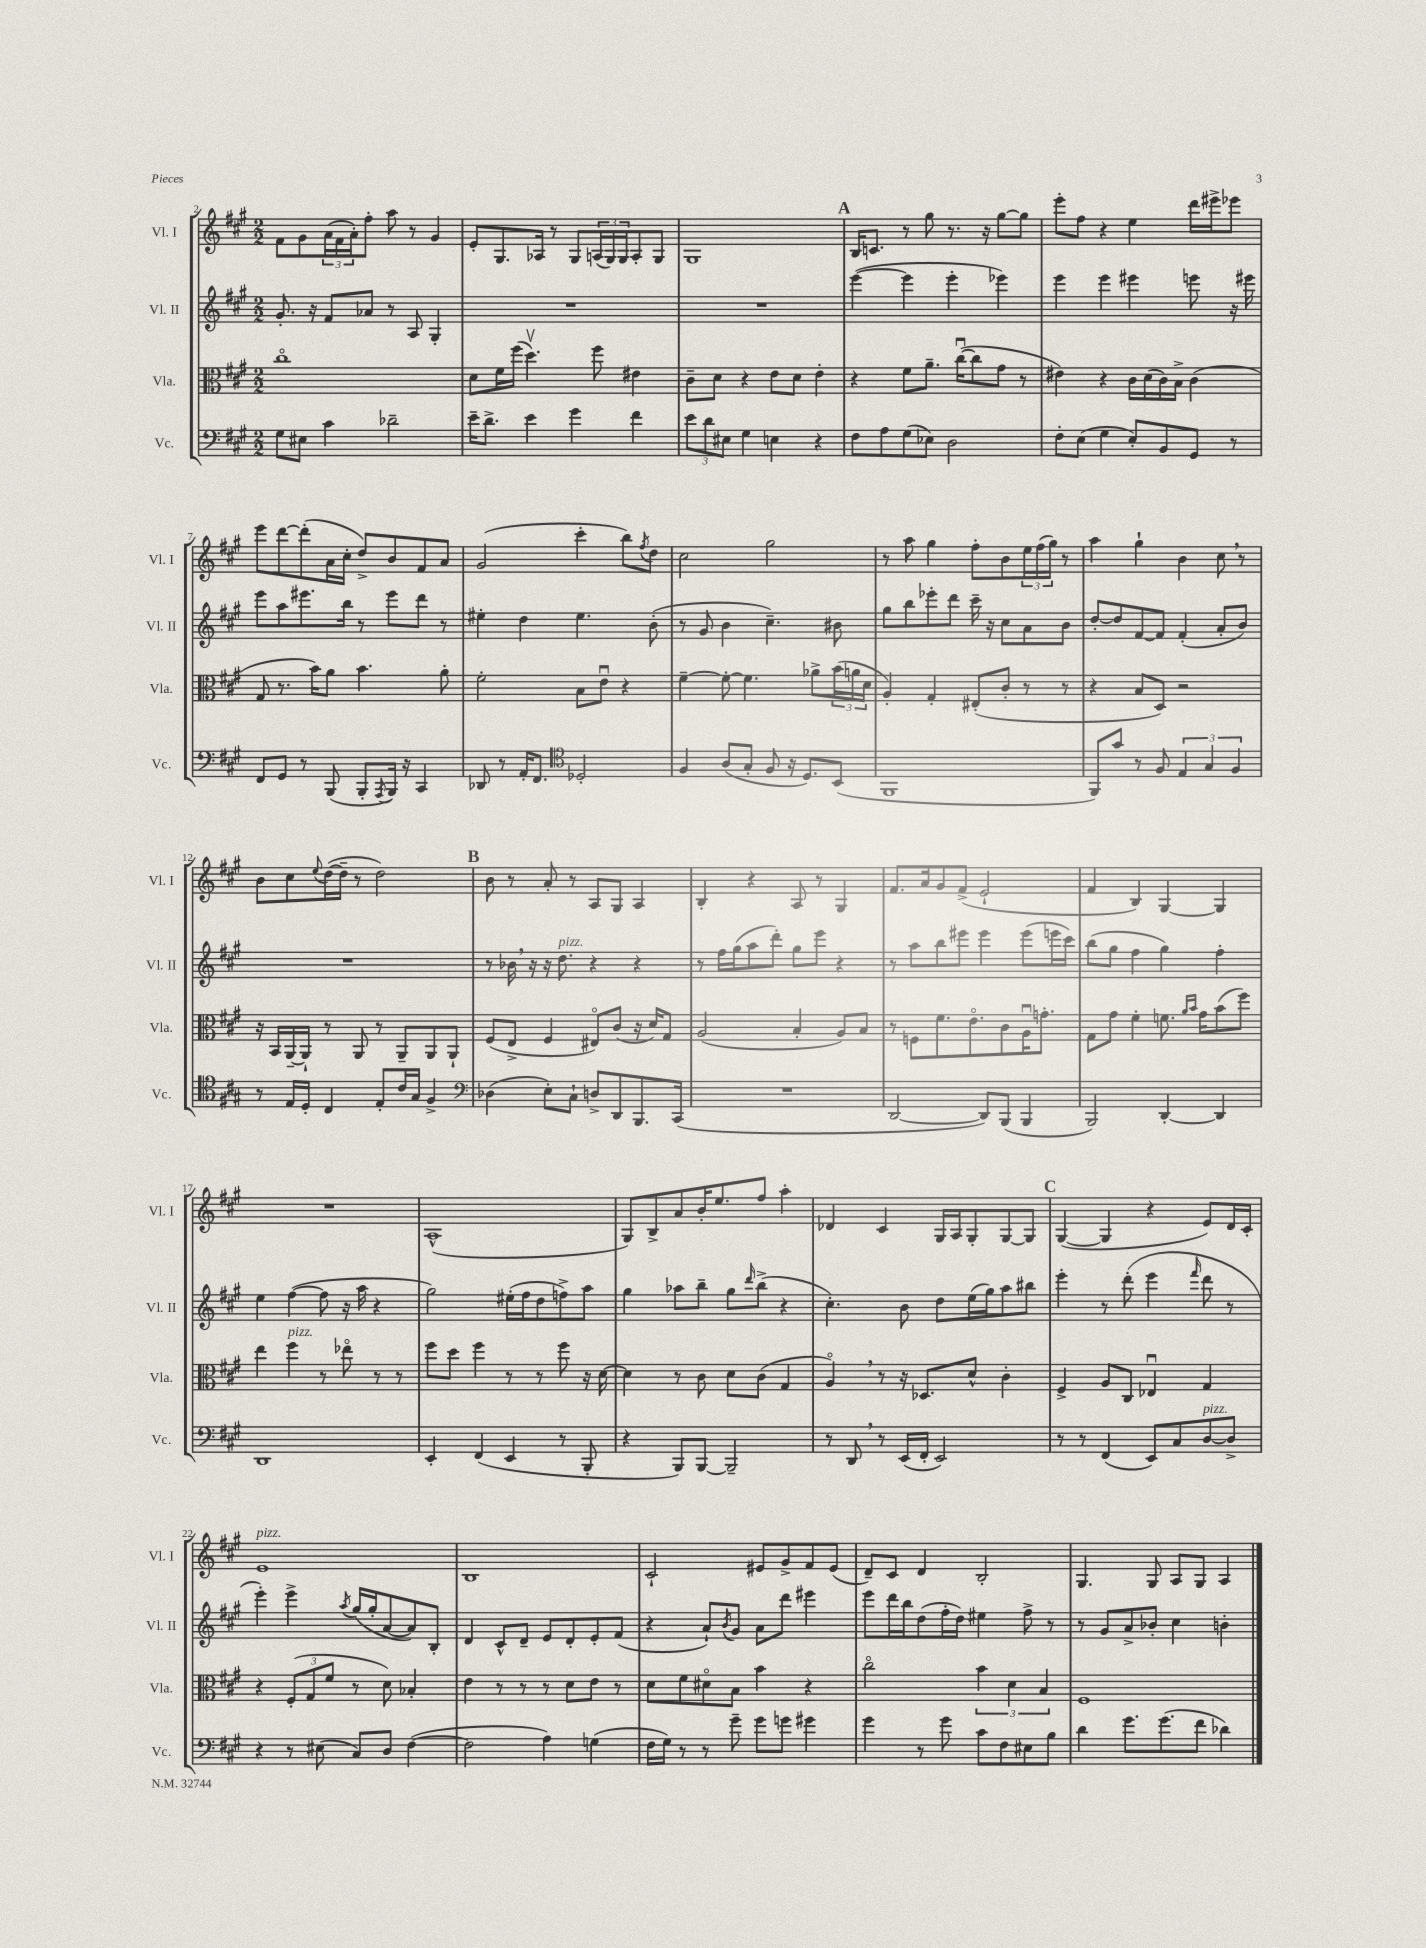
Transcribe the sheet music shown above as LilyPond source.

<<
\new StaffGroup <<
\new Staff = "s0" \with { instrumentName = "Vl. I" shortInstrumentName = "Vl. I" } {
    \clef treble \key a \major \numericTimeSignature \time 2/2
    fis'8 gis'8 \tuplet 3/2 { a'16( fis'16 a'16-.) } fis''8-. a''8 r8 gis'4 |
    e'8-. gis8. aes16 r8 gis8 \tuplet 3/2 { a16( gis16) gis16 } a8-. gis8 |
    gis1 |
    \mark \markup { \bold "A" } b16 c'8. r8 gis''8 r8. r16 gis''8~ gis''8 |
    e'''8-. fis''8 r4 e''4 d'''16 eis'''16-> ees'''8 |
    e'''8 d'''8~ d'''8-.( a'16 cis''16-. d''8->) b'8 fis'8 a'8 |
    gis'2( cis'''4-. b''8) \acciaccatura { fis''8 } d''8 |
    cis''2 gis''2 |
    r8 a''8 gis''4 fis''8-. b'8 \tuplet 3/2 { e''16 fis''16( gis''16) } r8 |
    a''4 gis''4-! b'4 cis''8 \breathe r8 |
    b'8 cis''8 \appoggiatura { e''8 } d''16~( d''16-- r8 d''2) |
    \mark \markup { \bold "B" } b'8 r8 a'8-. r8 a8 gis8 a4 |
    b4-. r4 a8 r8 gis4 |
    fis'8. a'16 gis'8 fis'8->( e'2-! |
    fis'4 b4) gis4~ gis4 |
    R1 |
    a1-^( |
    gis8) b8-> a'8 b'16-. e''8. fis''8 a''4-. |
    des'4 cis'4 gis16 a16 gis8-. gis8~ gis8 |
    \mark \markup { \bold "C" } gis4~( gis4 r4 e'8) d'16 cis'16-. |
    e'1^\markup { \italic "pizz." } |
    b1 |
    cis'2-! eis'8 gis'8-> fis'8 eis'8( |
    d'8--) cis'8 d'4 b2-. |
    gis4. gis8 a8 gis8 a4 \bar "|." |
}
\new Staff = "s1" \with { instrumentName = "Vl. II" shortInstrumentName = "Vl. II" } {
    \clef treble \key a \major \numericTimeSignature \time 2/2
    gis'8.-. r16 fis'8 aes'8 r8 a8 gis4-. |
    R1 |
    R1 |
    \mark \markup { \bold "A" } e'''4~( e'''4 e'''4-. ees'''4) |
    e'''4 e'''4 eis'''4 e'''8 r16 eis'''16 |
    e'''8 a''8 eis'''8. b''16 r8 eis'''8 d'''8 r8 |
    eis''4-. d''4 eis''4. b'8-.( |
    r8 gis'8 b'4 cis''4.--) bis'8 |
    gis''8 b''8 ees'''8-. d'''8 cis'''16-- r16 cis''8 a'8 b'8 |
    d''8~-. d''8 fis'8~ fis'8 fis'4-.( a'8-. b'8) |
    R1 |
    \mark \markup { \bold "B" } r8 bes'16 \breathe r16 r16 d''8.^\markup { \italic "pizz." } r4 r4 |
    r8 fis''16 gis''16( a''8 d'''8-.) gis''8 e'''8 r4 |
    r8 a''8 b''8 eis'''8 eis'''4 eis'''8( e'''16 cis'''16) |
    b''8( gis''8 fis''4 gis''4) fis''4-. |
    e''4 fis''4~( fis''8 r16 a''16 r4 |
    gis''2) eis''16-.( fis''16 d''8 f''8->) a''8 |
    gis''4 aes''8 b''8-- gis''8 \grace { d'''16 } b''8->( r4 |
    cis''4.-.) b'8 d''8 e''16( gis''16) a''8 bis''8 |
    \mark \markup { \bold "C" } e'''4-. r8 d'''8-.( e'''4 \grace { fis'''16 } d'''8 r8 |
    e'''4-.) e'''4-> \acciaccatura { a''8 } gis''16( gis''16-. a'8~ a'8) b8-. |
    d'4 cis'8-^ d'8-- e'8 d'8-. e'8-. fis'8( |
    r4 a'8-!) \acciaccatura { b'8 } gis'8 a'8 d'''8 eis'''4 |
    e'''8 d'''16 b''16 d''8( fis''16-. d''16) eis''4 fis''8-> r8 |
    r8 gis'8 a'8-> bes'8-. cis''4 b'4-. \bar "|." |
}
\new Staff = "s2" \with { instrumentName = "Vla." shortInstrumentName = "Vla." } {
    \clef alto \key a \major \numericTimeSignature \time 2/2
    cis''1\flageolet |
    d'8 fis'16 fis''16( d''4.\upbow) fis''8 eis'4 |
    cis'8-- d'8 r4 e'8 d'8 e'4-. |
    \mark \markup { \bold "A" } r4 fis'8 a'8.-- cis''16~\downbow( cis''8 gis'8 r8 |
    eis'4) r4 cis'16 d'16( cis'16) b16-> cis'4( |
    gis8 r8. b'16) a'8 b'4. a'8-. |
    fis'2-. b8 e'8\downbow r4 |
    fis'4~-- fis'8~-. fis'4. aes'8-> \tuplet 3/2 { b'16( a'16 d'16 } |
    a4-.) gis4-. eis8-.( cis'8-. r8 r8 |
    r4 b8 d8) r2 |
    r16 b,16 a,16~-- a,16-! r8 a,8 r8 a,8-- a,8 a,8-! |
    \mark \markup { \bold "B" } fis8( e8-> fis4 eis8\flageolet) cis'8( r16 d'16) gis8 |
    a2( b4-. a8) b8 |
    r8 f8 fis'8. e'8.\flageolet cis'8 a16\downbow g'8.-. |
    gis8 gis'8 fis'4-. f'8. \grace { a'16 b'16 } gis'16 b'8( fis''8) |
    e''4 fis''4^\markup { \italic "pizz." } r8 ees''8\flageolet r8 r8 |
    fis''8 d''8 fis''4 r8 r8 fis''8 r16 d'16~ |
    d'4 r8 cis'8 d'8 cis'8( gis4 |
    a4\flageolet) \breathe r8 r16 des8. d'8-^ cis'4-. |
    \mark \markup { \bold "C" } fis4-> a8 cis8 ees4\downbow gis4 |
    r4 \tuplet 3/2 { fis8-.( gis8 fis'8 } r8 d'8) bes4-. |
    e'4 r8 r8 r8 d'8 e'8 r8 |
    d'8 fis'8 dis'8\flageolet b8 b'4 r4 |
    cis''2\flageolet \tuplet 3/2 { b'4 d'4 b4 } |
    fis1 \bar "|." |
}
\new Staff = "s3" \with { instrumentName = "Vc." shortInstrumentName = "Vc." } {
    \clef bass \key a \major \numericTimeSignature \time 2/2
    gis8 eis8 cis'4 des'2-- |
    e'16-- d'8.-> e'4 gis'4 fis'4 |
    \tuplet 3/2 { e'8 d'8 eis8 } gis4 e4 r4 |
    \mark \markup { \bold "A" } fis8 a8 gis8( ees8) d2 |
    fis8-. e8( gis4 e8-.) b,8 gis,8 r8 |
    fis,8 gis,8 r8 b,,8( b,,8-. \acciaccatura { a,,8 } b,,16) r16 cis,4 |
    des,8 r8 a,16-. fis,8. \clef tenor des2-. |
    fis4 a8( gis8-. fis8 r16 d8.) b,8( |
    fis,1 |
    fis,8) gis'8 r8 fis8 \tuplet 3/2 { e4 gis4 fis4 } |
    r8 e16 d16-. cis4 e8-. cis'16 gis16 fis4-> |
    \mark \markup { \bold "B" } \clef bass des4( e8-.) cis8-! d8-> d,8 b,,8. cis,16( |
    R1 |
    d,2~ d,8) b,,8( b,,4 |
    b,,2) d,4~-. d,4 |
    d,1 |
    e,4-. fis,4( e,4 r8 b,,8-. |
    r4 b,,8) b,,8~ b,,2-- |
    r8 d,8 \breathe r8 e,16( fis,16-. e,2) |
    \mark \markup { \bold "C" } r8 r8 fis,4( e,8) cis8 d8~^\markup { \italic "pizz." } d8-> |
    r4 r8 eis8( cis8) d8 fis4~( |
    fis2 a4) g4( |
    fis16 gis16) r8 r8 gis'8-- gis'8 g'8 gis'4 |
    gis'4 r8 gis'8 cis'8 fis8 eis8 b8 |
    d'4 gis'8. gis'8.( fis'8 des'4) \bar "|." |
}
>>
>>
\layout { \context { \Score currentBarNumber = #2 } }
